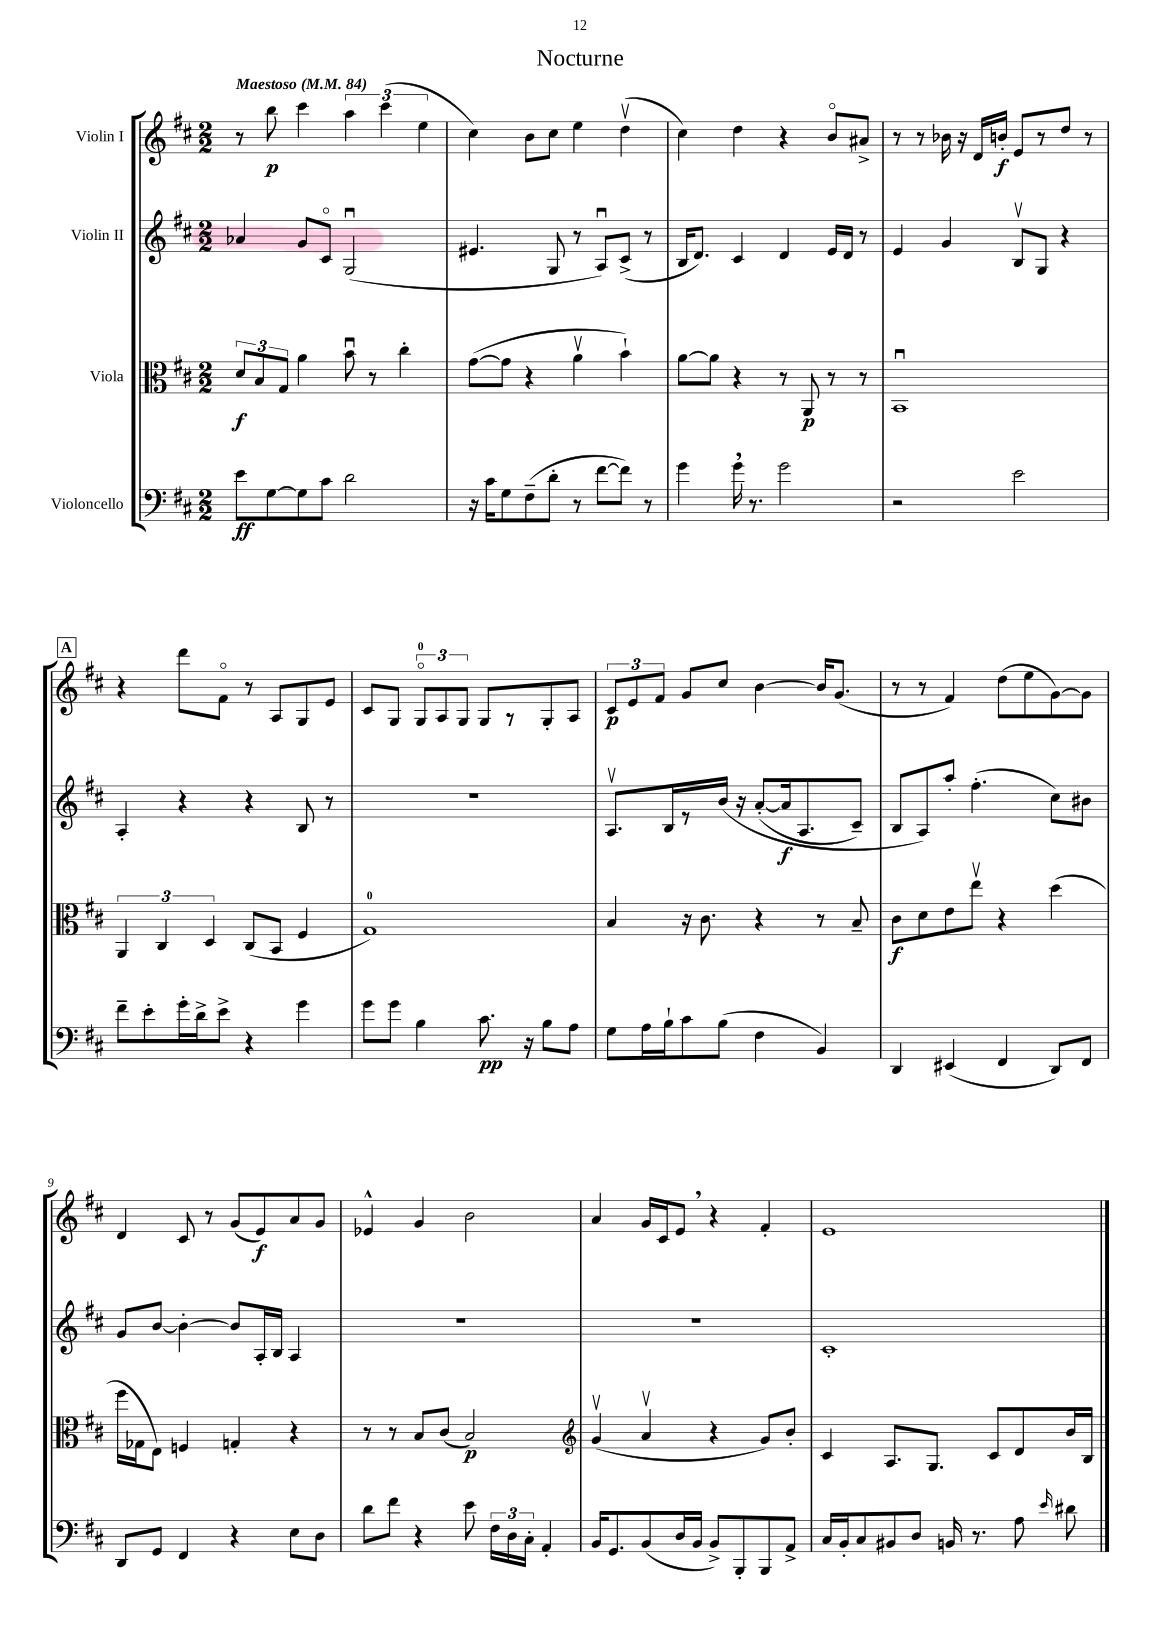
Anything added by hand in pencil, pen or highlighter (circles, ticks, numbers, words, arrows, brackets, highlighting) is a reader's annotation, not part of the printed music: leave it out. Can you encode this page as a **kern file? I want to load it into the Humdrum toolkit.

**kern	**kern	**kern	**kern
*staff4	*staff3	*staff2	*staff1
*clefF4	*clefC3	*clefG2	*clefG2
*k[f#c#]	*k[f#c#]	*k[f#c#]	*k[f#c#]
*M2/2	*M2/2	*M2/2	*M2/2
*MM84	*MM84	*MM84	*MM84
8e	12d	4a-	8r
.	12B	.	.
[8G	.	.	8bb
.	12G	.	.
8G]	4a	8g	4ccc#
8c#	.	8c#o	.
2d	8bu	(2Gu	6aa
.	8r	.	.
.	.	.	(6ccc#
.	4cc#'	.	.
.	.	.	6ee
=	=	=	=
16r	([8g	4.e#	4cc#)
16c#	.	.	.
8G	8g]	.	.
(8F#~	4r	.	8b
8d'	.	8G	8cc#
8r	4av	8r	4ee
[8f#	.	8Au)	.
8f#])	4b`)	(8c#^	(4ddv
8r	.	8r	.
=	=	=	=
4g	[8a	16B	4cc#)
.	.	8.d)	.
.	8a]	.	.
16g	4r	4c#	4dd
8.r	.	.	.
2g	8r	4d	4r
.	8AA	.	.
.	8r	16e	8bo
.	.	16d	.
.	8r	8r	8a#^
=	=	=	=
2r	1BBu	4e	8r
.	.	.	8r
.	.	4g	16b-
.	.	.	16r
.	.	.	16d
.	.	.	16b'
2e	.	8Bv	8e
.	.	8G	8r
.	.	4r	8dd
.	.	.	8r
=	=	=	=
8f#~	6AA	4A'	4r
8e'	.	.	.
.	6C#	.	.
16g'	.	4r	8ddd
16d^	.	.	.
.	6D	.	.
8e^	.	.	8f#o
4r	(8C#	4r	8r
.	8BB	.	8A
4g	4F#	8B	8G
.	.	8r	8e
=	=	=	=
8g	1G)	1r	8c#
8g	.	.	8G
4B	.	.	12Go
.	.	.	12A
.	.	.	12G
8.c#	.	.	8G
.	.	.	8r
16r	.	.	.
8B	.	.	8G'
8A	.	.	8A
=	=	=	=
8G	4B	8.Av	12c#
.	.	.	12e
16A	.	.	.
.	.	.	12f#
16B`	.	16B	.
8c#	16r	8r	8g
.	8.c#	.	.
(8B	.	&(16b	8cc#
.	.	16r	.
4F#	4r	([8a'	[4b
.	.	16a]	.
.	.	8.A	.
4BB)	8r	.	16b]
.	.	.	(8.g
.	8B~	8c#~)	.
=	=	=	=
4DD	8c#	8B	8r
.	8d	8A&)	8r
(4EE#	8e	8aa'	4f#)
.	8eev	(4.ff#'	.
4FF#	4r	.	(8dd
.	.	.	8ee
8DD)	(4dd	8cc#)	[8g)
8FF#	.	8b#	8g]
=	=	=	=
8DD	16ff#	8g	4d
.	16G-	.	.
8GG	8E)	[8b	.
4FF#	4F	4b'_	8c#
.	.	.	8r
4r	4G'	8b]	(8g
.	.	16A'	8e)
.	.	16B	.
8E	4r	4A	8a
8D	.	.	8g
=	=	=	=
8d	8r	1r	4e-^^
8f#	8r	.	.
4r	8B	.	4g
.	(8c#	.	.
8e	2B)	.	2b
24F#	.	.	.
24D	.	.	.
24C#'	.	.	.
4AA'	.	.	.
=	=	=	=
*	*clefG2	*	*
16BB	(4gv	1r	4a
8.GG	.	.	.
(8BB	4av	.	16g
.	.	.	16c#
16D	.	.	8e
16BB	.	.	.
8BB^)	4r	.	4r
8BBB'	.	.	.
8BBB	8g)	.	4f#'
8AA^	8b'	.	.
=	=	=	=
16C#	4c#	1c#'	1e
16BB'	.	.	.
8C#	.	.	.
8BB#	8.A	.	.
8D	.	.	.
.	8.G	.	.
16BB	.	.	.
8.r	.	.	.
.	8c#	.	.
8A	8d	.	.
16qqe	.	.	.
8d#	16b	.	.
.	16B	.	.
==	==	==	==
*-	*-	*-	*-
